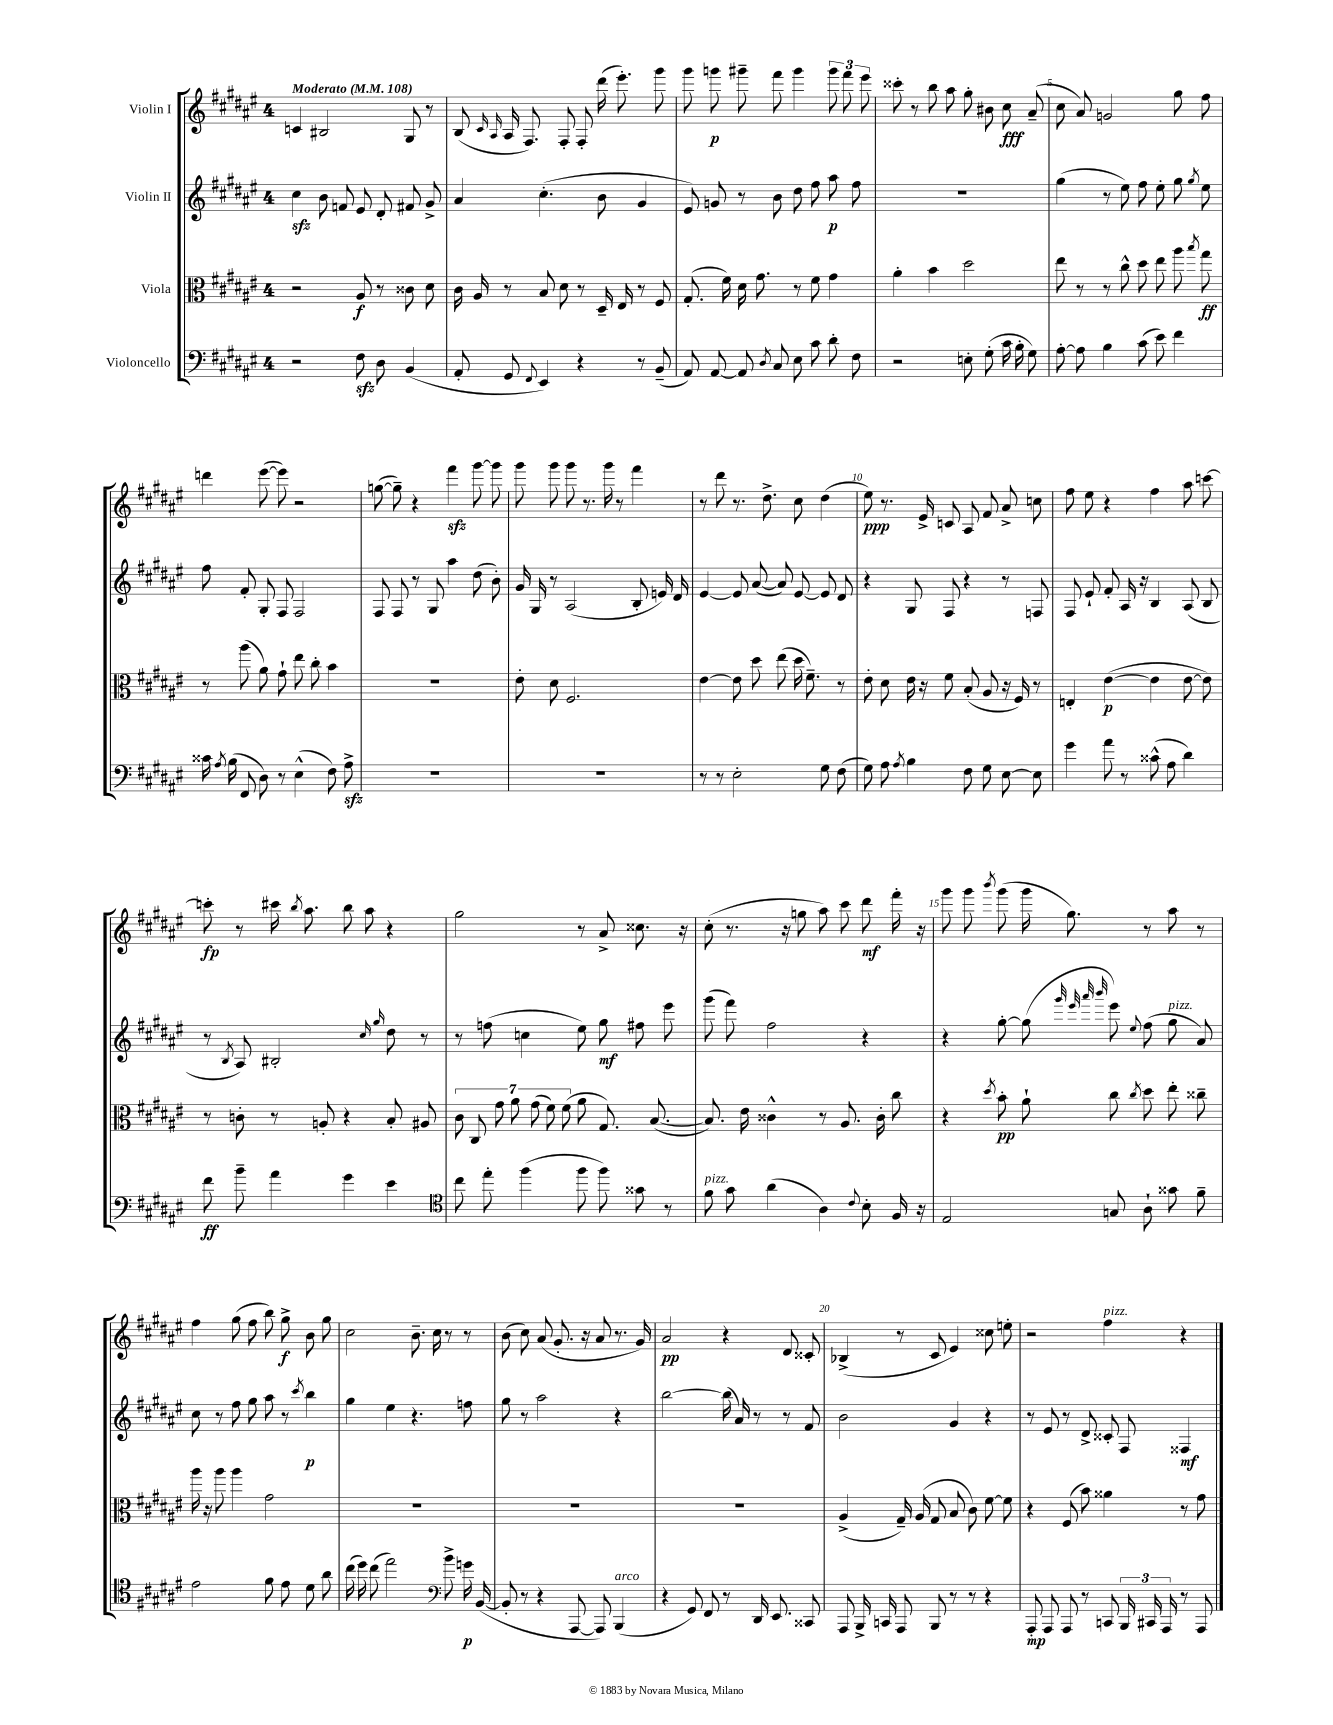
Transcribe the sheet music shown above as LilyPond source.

<<
\new StaffGroup <<
\new Staff = "s0" \with { instrumentName = "Violin I" } {
    \clef treble \key fis \major \once \override Staff.TimeSignature.style = #'single-digit \time 4/4 \tempo "Moderato" 4 = 108
    \autoBeamOff c'4 bis2 gis8 r8 |
    b8( \grace { cis'16 ais16 } ais16 fis8.) fis8-. fis8-. dis'''16( eis'''8.-.) gis'''8 |
    gis'''8 g'''8\p gis'''8-- fis'''8 gis'''4 \tuplet 3/2 { gis'''8 fis'''8 eis'''8 } |
    cisis'''8-. r8 b''8 ais''8 gis''8-. bis'8 cis''8\fff ais'8--( |
    cis''8 ais'8) g'2 gis''8 fis''8 |
    d'''4 eis'''8~( eis'''8) r2 |
    g''8~( g''8--) r4 fis'''4\sfz gis'''8~ gis'''8 |
    gis'''8 gis'''8 gis'''8 r8. gis'''16 r8 fis'''4 |
    r8 dis'''8 r8. dis''8.-> cis''8 dis''4( |
    eis''8\ppp) r8. eis'16-> c'8 ais8 fis'8 ais'8-> c''8 |
    fis''8 eis''8 r4 fis''4 ais''8 c'''8~ |
    c'''8-.\fp r8 cis'''16 \acciaccatura { b''8 } ais''8. b''8 ais''8 r4 |
    gis''2 r8 ais'8-> cisis''8. r16 |
    cis''8-.( r8. r16 g''8 ais''8) cis'''8 dis'''8\mf fis'''16-. r16 |
    gis'''8 gis'''8 \acciaccatura { b'''8 } gis'''8( gis'''16 gis''8.) r8 ais''8 r8 |
    fis''4 gis''8( fis''8 b''8) gis''8->\f b'8 gis''8 |
    cis''2 b'8.-- cis''16 r8 r8 |
    b'8( cis''8) ais'8( gis'8.-. r16 ais'8 r8. gis'16) |
    ais'2\pp r4 dis'8 cisis'8-. |
    bes4->( r8 cis'8 eis'4) cisis''8 e''8-. |
    r2 fis''4^\markup { \italic "pizz." } r4 \bar "|." |
}
\new Staff = "s1" \with { instrumentName = "Violin II" } {
    \clef treble \key fis \major \once \override Staff.TimeSignature.style = #'single-digit \time 4/4
    \autoBeamOff cis''4\sfz b'8 f'8 eis'8 dis'8-. fis'8 gis'8-> |
    ais'4 cis''4.-.( b'8 gis'4 |
    eis'8) g'8 r8 b'8 dis''8 fis''8 ais''8\p fis''8 |
    R1 |
    gis''4( r8 eis''8) fis''8 eis''8-. gis''8 \acciaccatura { gis''8 } eis''8 |
    fis''8 fis'8-. gis8-. fis8 fis2 |
    fis8 fis8 r8 gis8 ais''4 dis''8( b'8-.) |
    gis'16 gis16 r8 ais2( b8-. e'16) dis'16 |
    eis'4~ eis'8 ais'8~( ais'8) eis'8~ eis'8 dis'8 |
    r4 gis8 fis8 r4 r8 f8 |
    fis8 eis'8-! fis'8-. ais16 r16 b4 ais8( b8 |
    r8 \acciaccatura { b8 } ais8) bis2-. \grace { cis''16 gis''16 } dis''8 r8 |
    r8 f''8( c''4 eis''8) gis''8\mf fis''8 eis'''8 |
    gis'''8( fis'''8) fis''2 r4 |
    r4 gis''8~-. gis''8( \grace { gis'''32 eis'''32 ais'''32 b'''32 } eis'''8) \appoggiatura { eis''8 } fis''8( gis''8^\markup { \italic "pizz." } ais'8) |
    cis''8 r8 fis''8 gis''8 ais''8 r8 \acciaccatura { cis'''8 } b''4\p |
    gis''4 eis''4 r4. f''8 |
    gis''8 r8 ais''2 r4 |
    b''2~ b''16( ais'16) r8 r8 fis'8 |
    b'2 gis'4 r4 |
    r8 eis'8 r8 dis'8-> cisis'8-. fis8 fisis4\mf \bar "|." |
}
\new Staff = "s2" \with { instrumentName = "Viola" } {
    \clef alto \key fis \major \once \override Staff.TimeSignature.style = #'single-digit \time 4/4
    \autoBeamOff r2 ais8\f r8 cisis'8 dis'8 |
    cis'16 ais16 r8 b8 dis'8 r8 dis16-- eis16 r8 fis8 |
    gis8.-.( fis'16) dis'16 gis'8. r8 fis'8 gis'4 |
    ais'4-. b'4 dis''2 |
    eis''8 r8 r8 cis''8-^ dis''8 eis''8 ais''8 \acciaccatura { b''8 } gis''8\ff |
    r8 ais''8( ais'8) gis'8-! eis''8 cis''8-. b'4 |
    R1 |
    eis'8-. dis'8 fis2. |
    eis'4~ eis'8 dis''8 eis''8( dis''16 fis'8.--) r8 |
    eis'8-. dis'8 eis'16 r16 fis'8 b8-.( ais8 r16 fis16) r8 |
    e4-. eis'4~\p( eis'4 eis'8~ eis'8) |
    r8 c'8-. r8 a8-. r4 b8-. ais8 |
    \tuplet 7/4 { cis'8 cis8 gis'8 ais'8 gis'8( fis'8) fis'8( } ais'8 gis8.) b8.~( |
    b8.) eis'16 cisis'4-^ r8 ais8. cisis'16-. cis''8 |
    r4 \acciaccatura { dis''8 } b'8-.\pp ais'8-! cis''8 \acciaccatura { cis''8 } dis''8 eis''8-. cisis''8-- |
    ais''16 r16 ais''8 ais''4 gis'2 |
    R1 |
    R1 |
    R1 |
    ais4->( gis16--) ais16( gis8 b8 cis'8) fis'8~ fis'8 |
    r4 fis8( b'8) aisis'4 r8 gis'8 \bar "|." |
}
\new Staff = "s3" \with { instrumentName = "Violoncello" } {
    \clef bass \key fis \major \once \override Staff.TimeSignature.style = #'single-digit \time 4/4
    \autoBeamOff r2 fis8\sfz dis8 b,4( |
    ais,8-. gis,8 \appoggiatura { fis,8 } eis,4) r4 r8 b,8--( |
    ais,8) ais,8~ ais,8 \acciaccatura { dis8 } cis8 eis8 cis'8 dis'8-. fis8 |
    r2 e8-. gis8-.( cis'16 b16-. gis8) |
    ais8~-. ais8 b4 cis'8( eis'8) fis'4 |
    cisis'16 \acciaccatura { ais8 } b16( fis,8 dis8) r8 eis4-^( fis8) ais8->\sfz |
    R1 |
    R1 |
    r8 r8 eis2-. gis8 fis8( |
    gis8) ais8 \acciaccatura { ais8 } b4 fis8 gis8 eis8~ eis8 |
    gis'4 ais'8 r8 cisis'8-^( ais8 dis'4) |
    fis'8\ff b'8-- ais'4 gis'4 eis'4 |
    \clef tenor cis''8 eis''8-. fis''4( fis''8 fis''8) gisis'8 r8 |
    fis'8^\markup { \italic "pizz." } gis'8 ais'4( ais4) \appoggiatura { cis'8 } b8-. fis16 r16 |
    eis2 g8 ais8-! gisis'8 fis'8-- |
    eis'2 fis'8 eis'8 dis'8 ais'8 |
    cis''16( dis''16) cis''8( eis''2) \clef bass b'8-> g'16\p b,16~( |
    b,8-. r8 r4 ais,,8~ ais,,8) b,,4^\markup { \italic "arco" }( |
    r4 gis,8) fis,8 r8 dis,16 eis,8. cisis,8 |
    ais,,8 b,,16-> c,16 ais,,8 b,,8 r8 r8 r4 |
    ais,,8-.\mp ais,,8 ais,,8 r8 c,8 \tuplet 3/2 { b,,16 cis,16 ais,,16 } r8 ais,,8 \bar "|." |
}
>>
>>
\layout { \context { \Score \override BarNumber.break-visibility = ##(#f #t #t) barNumberVisibility = #(every-nth-bar-number-visible 5) } }
